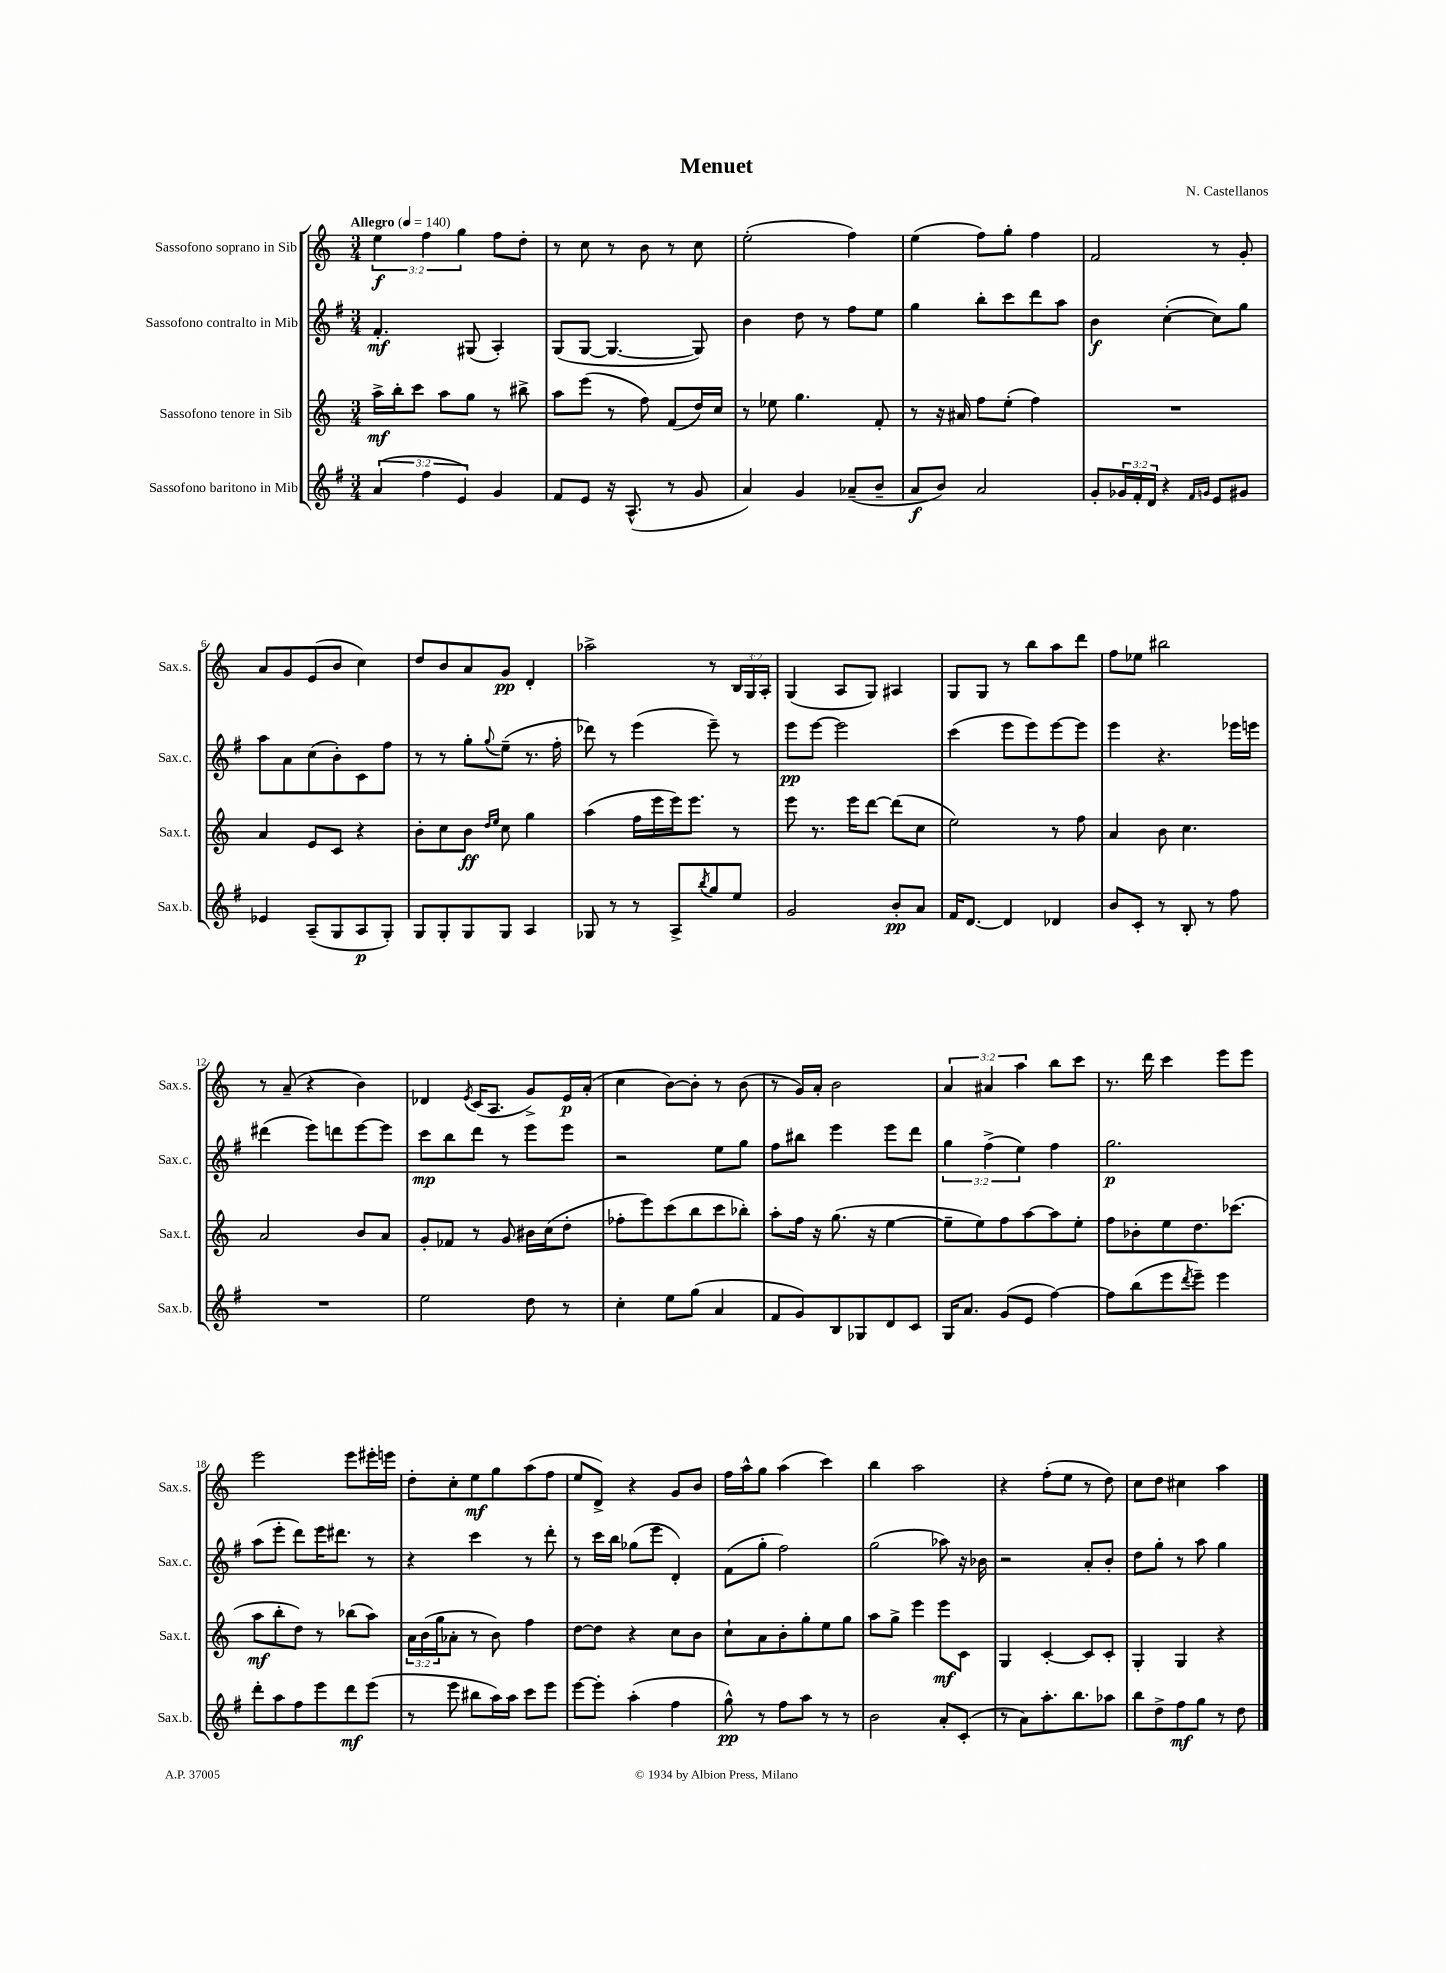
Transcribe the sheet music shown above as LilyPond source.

\header { title = "Menuet" composer = "N. Castellanos" }
<<
\new StaffGroup <<
\new Staff = "s0" \with { instrumentName = "Sassofono soprano in Sib" shortInstrumentName = "Sax.s." } {
    \clef treble \key c \major \numericTimeSignature \time 3/4 \override Staff.TupletNumber.text = #tuplet-number::calc-fraction-text \tempo "Allegro" 4 = 140
    \tuplet 3/2 { e''4\f f''4 g''4 } f''8 d''8-. |
    r8 c''8 r8 b'8 r8 c''8 |
    e''2-.( f''4) |
    e''4( f''8) g''8-. f''4 |
    f'2 r8 g'8-. |
    a'8 g'8 e'8( b'8 c''4) |
    d''8 b'8 a'8 g'8\pp d'4-. |
    aes''2-> r8 \tuplet 3/2 { b16 g16 a16-. } |
    g4( a8 g8) ais4 |
    g8 g8 r8 b''8 a''8 d'''8 |
    f''8 ees''8 bis''2 |
    r8 a'8--( r4 b'4) |
    des'4 \acciaccatura { e'8 } c'16( a8. g'8->) e'16\p a'16-.( |
    c''4 b'8~) b'8-. r8 b'8( |
    r8 g'16) a'16-. b'2 |
    \tuplet 3/2 { a'4 ais'4 a''4 } b''8 c'''8 |
    r8. d'''16 c'''4 e'''8 e'''8 |
    e'''2 e'''8 eis'''16-. e'''16 |
    d''8-. c''8-. e''8\mf g''8 a''8( f''8 |
    e''8 d'8->) r4 g'8 b'8 |
    f''16 a''16-^ g''8 a''4( c'''4) |
    b''4 a''2 |
    r4 f''8-.( e''8 r8 d''8) |
    c''8 d''8 cis''4 a''4 \bar "|." |
}
\new Staff = "s1" \with { instrumentName = "Sassofono contralto in Mib" shortInstrumentName = "Sax.c." } {
    \clef treble \key g \major \numericTimeSignature \time 3/4 \override Staff.TupletNumber.text = #tuplet-number::calc-fraction-text
    fis'4.-.\mf gis8( a4-.) |
    g8( g8~ g4.~ g8) |
    b'4 d''8 r8 fis''8 e''8 |
    g''4 b''8-. c'''8 d'''8 a''8 |
    b'4\f c''4~-.( c''8) g''8 |
    a''8 a'8 c''8( b'8-.) c'8 fis''8 |
    r8 r8 g''8-. \appoggiatura { g''8 } e''8--( r8. fis''16-. |
    des'''8) r8 e'''4( e'''8--) r8 |
    e'''8\pp e'''8~ e'''2 |
    c'''4( e'''8 e'''8) e'''8~ e'''8 |
    e'''4 r4. ees'''16 e'''16 |
    dis'''4( e'''8) d'''8 e'''8~ e'''8 |
    c'''8\mp b''8 d'''8 r8 e'''8 e'''8 |
    r2 e''8 g''8 |
    fis''8 bis''8 e'''4 e'''8 d'''8 |
    \tuplet 3/2 { g''4 fis''4->( e''4) } fis''4 |
    g''2.\p |
    a''8( e'''8-. d'''8) e'''16 dis'''8. r8 |
    r4 c'''4 r8 d'''8-. |
    r8 c'''16 b''16 ges''8( e'''8 d'4-.) |
    fis'8( g''8-. fis''2) |
    g''2( aes''8) r16 bes'16 |
    r2 a'8-. b'8-. |
    d''8 g''8-. r8 a''8 g''4 \bar "|." |
}
\new Staff = "s2" \with { instrumentName = "Sassofono tenore in Sib" shortInstrumentName = "Sax.t." } {
    \clef treble \key c \major \numericTimeSignature \time 3/4 \override Staff.TupletNumber.text = #tuplet-number::calc-fraction-text
    a''16->\mf b''16-. c'''8 a''8 g''8 r8 bis''8-> |
    a''8 e'''8( r8 f''8) f'8( d''16) c''16 |
    r8 ees''8 g''4. f'8-. |
    r8 r16 ais'16 f''8 e''8-.( f''4) |
    R2. |
    a'4 e'8 c'8 r4 |
    b'8-. c''8 b'8\ff \grace { d''16 e''16 } c''8 g''4 |
    a''4( f''16 e'''16 e'''16) e'''8. r8 |
    e'''8 r8. e'''16 d'''8~ d'''8( c''8 |
    e''2) r8 f''8 |
    a'4 b'8 c''4. |
    a'2 b'8 a'8 |
    g'8-. fes'8 r8 g'8 bis'16 c''16( d''8-. |
    fes''8-. e'''8) c'''8( b''8 c'''8 bes''8-.) |
    a''8-. f''16 r16 g''8.( r16 e''4~ |
    e''8-- e''8) f''8 a''8~ a''8 e''8-. |
    f''8 bes'8-. e''8 d''8. ces'''8.( |
    a''8\mf b''8-. d''8) r8 bes''8( a''8) |
    \tuplet 3/2 { a'16 b'16( g''16 } aes'8-. r8 b'8) f''4 |
    d''8~ d''8 r4 c''8 b'8 |
    c''8-! a'8 b'8-. g''8-. e''8 g''8 |
    a''8 g''8-> e'''4 e'''8\mf c'8 |
    g4 c'4~-. c'8 c'8-. |
    g4-. g4 r4 \bar "|." |
}
\new Staff = "s3" \with { instrumentName = "Sassofono baritono in Mib" shortInstrumentName = "Sax.b." } {
    \clef treble \key g \major \numericTimeSignature \time 3/4 \override Staff.TupletNumber.text = #tuplet-number::calc-fraction-text
    \tuplet 3/2 { a'4( fis''4 e'4) } g'4 |
    fis'8 e'8 r16 a8.-^( r8 g'8 |
    a'4) g'4 aes'8--( b'8-- |
    a'8\f b'8) a'2 |
    g'8-. \tuplet 3/2 { ges'16 fis'16-. d'16 } r4 \grace { fis'16 g'16 } e'8 gis'8 |
    ees'4 a8--( g8 a8\p g8-.) |
    g8 g8-. g8 g8 a4 |
    ges8 r8 r8 a8-> \acciaccatura { b''8 } g''8 e''8 |
    g'2 b'8-.\pp a'8 |
    fis'16 d'8.~ d'4 des'4 |
    b'8 c'8-. r8 b8-. r8 fis''8 |
    R2. |
    e''2 d''8 r8 |
    c''4-. e''8 g''8( a'4 |
    fis'8 g'8) b8 ges8 d'8 c'8 |
    g16 a'8. g'8( e'8 fis''4~) |
    fis''8 b''8( e'''8 \acciaccatura { d'''8 } e'''8--) e'''4 |
    d'''8-. a''8 fis''8 e'''8 d'''8\mf e'''8( |
    r8 e'''8 bis''8 a''16) a''16 c'''8 e'''8 |
    e'''8~ e'''8-. a''4-.( fis''4 |
    g''8-^\pp) r8 fis''8 a''8 r8 r8 |
    b'2 a'8-. c'8-.( |
    r8 a'8) a''8.-. b''8. aes''8 |
    b''8 d''8-> fis''8\mf g''8 r8 d''8 \bar "|." |
}
>>
>>
